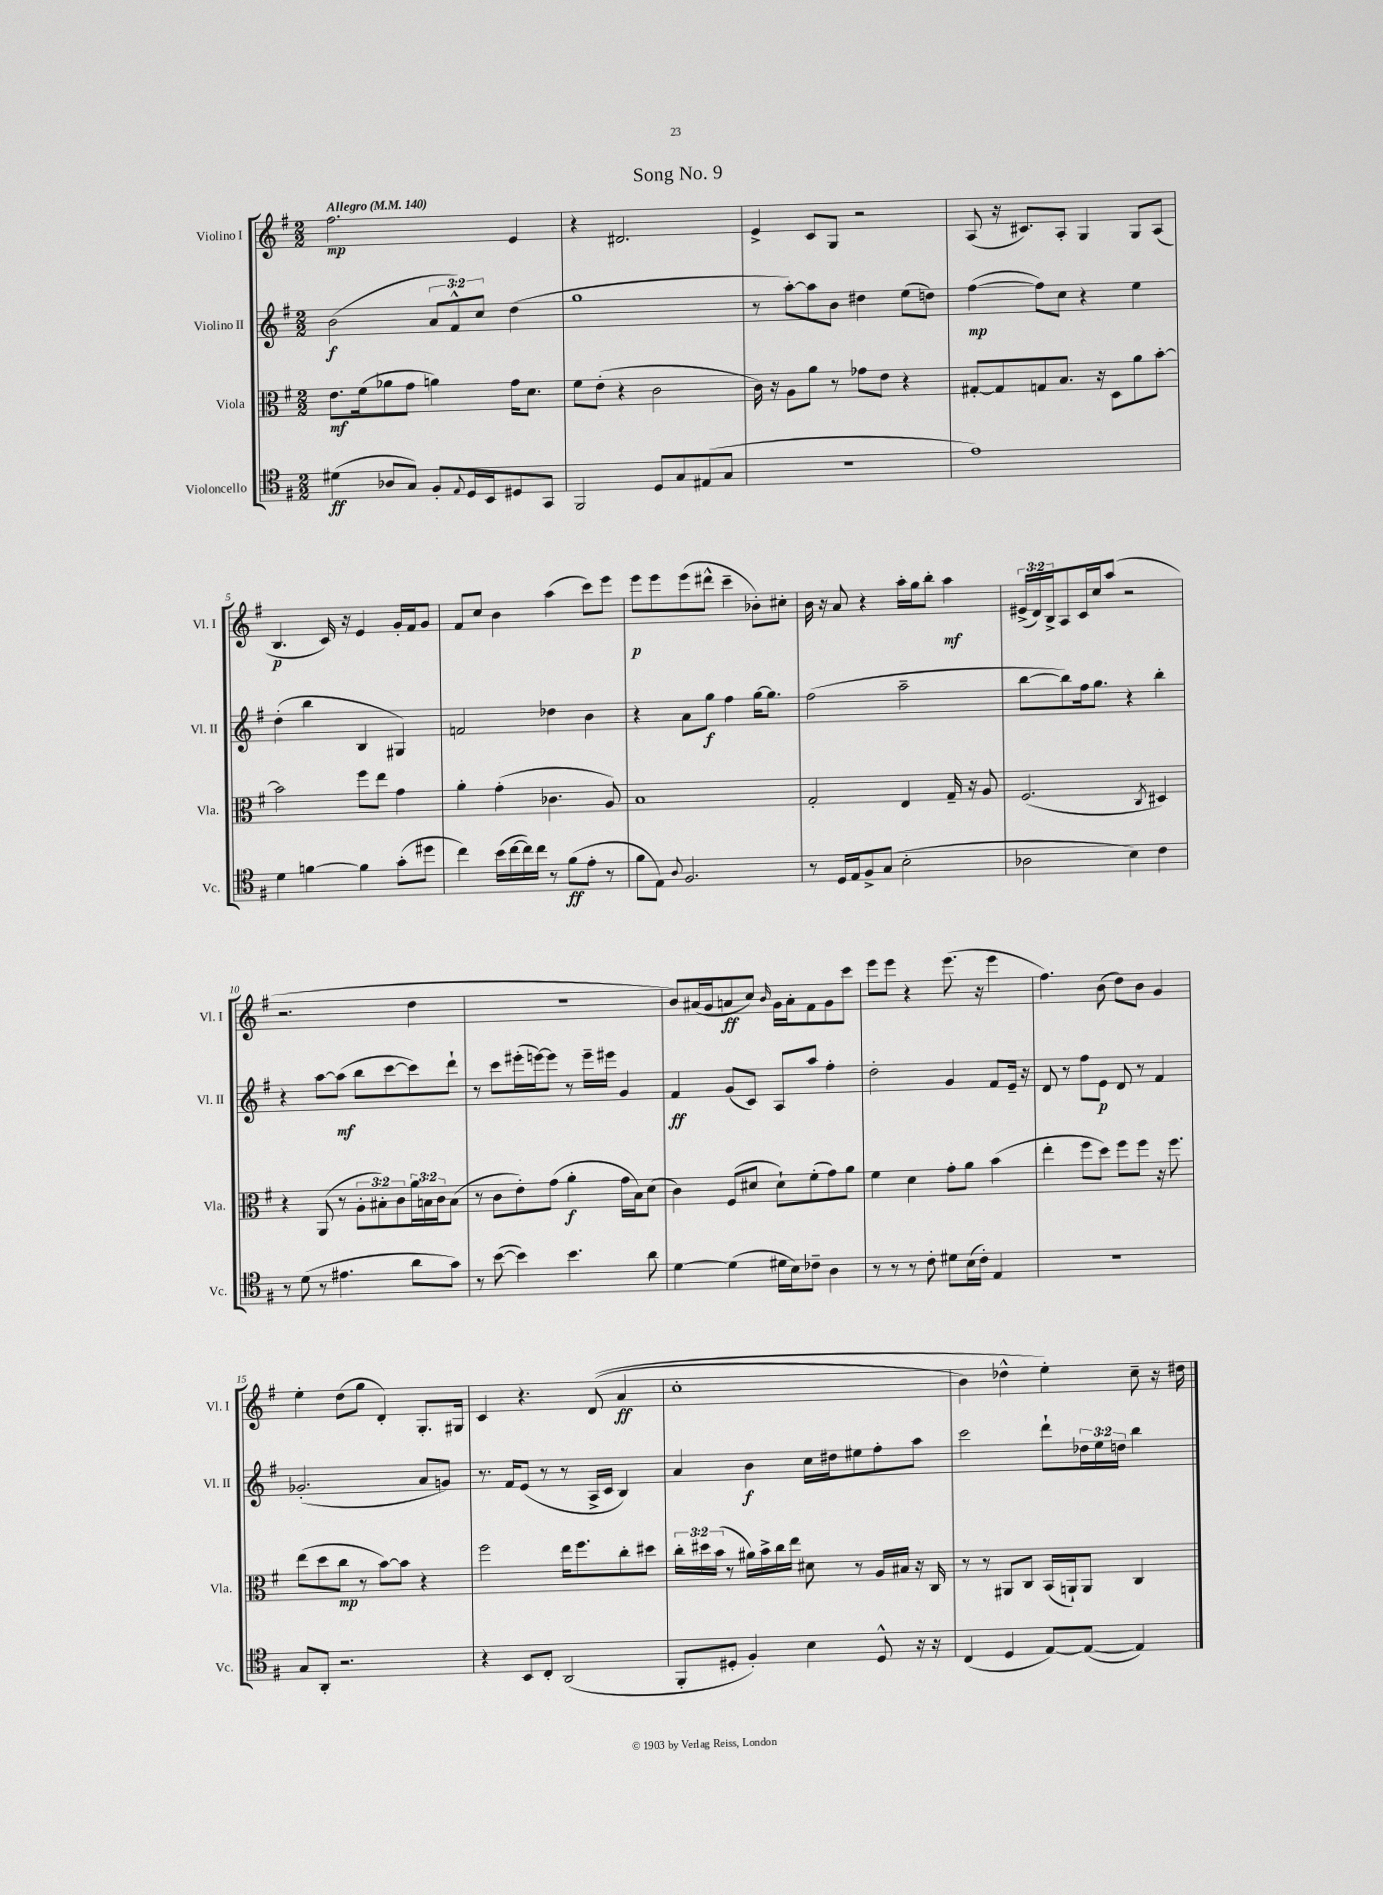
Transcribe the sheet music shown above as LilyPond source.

\header { title = "Song No. 9" }
<<
\new StaffGroup <<
\new Staff = "s0" \with { instrumentName = "Violino I" shortInstrumentName = "Vl. I" } {
    \clef treble \key g \major \numericTimeSignature \time 2/2 \override Staff.TupletNumber.text = #tuplet-number::calc-fraction-text \tempo "Allegro" 4 = 140
    fis''2.\mp e'4 |
    r4 dis'2. |
    e'4-> c'8 g8 r2 |
    a8( r16 cis'8.) a8-. g4 g8 a8( |
    b4.\p c'16) r16 e'4 g'16-. fis'16 g'8 |
    fis'8 c''8 b'4 a''4( c'''8) e'''8 |
    e'''8\p e'''8 e'''8( dis'''8-^ c'''4-- bes'8-.) cis''8-. |
    b'16 r16 a'8 r4 a''16-. g''16 b''8-. a''4\mf |
    \tuplet 3/2 { eis'16->( d'16) b16-> } a8 c'16 c''16 a''8( r2 |
    r2. d''4 |
    R1 |
    b'8) ais'16( g'16 a'8\ff c''8) \grace { b'16 } g'16 a'16-. fis'8 g'8 c'''8 |
    e'''8 e'''8 r4 e'''8.( r16 e'''4 |
    fis''4.) b'8( d''8) b'8 g'4 |
    e''4-. d''8( g''8 d'4-.) g8.-. gis16 |
    c'4 r4. d'8(\( a'4\ff |
    c''1-. |
    b'4) des''4-^ e''4-.\) c''8-- r16 dis''16 \bar "|." |
}
\new Staff = "s1" \with { instrumentName = "Violino II" shortInstrumentName = "Vl. II" } {
    \clef treble \key g \major \numericTimeSignature \time 2/2 \override Staff.TupletNumber.text = #tuplet-number::calc-fraction-text
    b'2\f( \tuplet 3/2 { a'8 fis'8-^) c''8 } d''4( |
    g''1 |
    r8 a''8~-.) a''8 b'8 dis''4 e''8( d''8) |
    fis''4~\mp( fis''8) c''8 r4 e''4 |
    d''4-.( b''4 b4 gis4) |
    f'2 des''4 b'4 |
    r4 a'8 g''8\f fis''4 g''16~ g''8. |
    fis''2( a''2-- |
    b''8~ b''8) fis''16 g''8. r4 b''4-. |
    r4 a''8~ a''8\mf( b''8 c'''8~ c'''8) d'''8-! |
    r8 c'''8 eis'''16-.( e'''16~) e'''8 r8 e'''16-- eis'''16 g'4 |
    fis'4\ff g'8( c'8) a8 a''8 fis''4-. |
    d''2-. g'4 fis'8 e'16-- r16 |
    d'8 r8 fis''8 e'8\p d'8 r8 fis'4 |
    ges'2.-.( a'8 g'8) |
    r8. fis'16 e'8( r8 r8 a16-> c'16 b4) |
    a'4 b'4\f c''16 dis''16 eis''8 fis''8-. a''8 |
    c'''2 d'''8-! \tuplet 3/2 { des''16 e''16 d''16 } b''4 \bar "|." |
}
\new Staff = "s2" \with { instrumentName = "Viola" shortInstrumentName = "Vla." } {
    \clef alto \key g \major \numericTimeSignature \time 2/2 \override Staff.TupletNumber.text = #tuplet-number::calc-fraction-text
    e'8.\mf fis'16( aes'8 g'8 a'4) g'16 d'8. |
    fis'8 e'8-.( r4 c'2 |
    c'16) r16 a8 a'8 r8 ges'8 e'8 r4 |
    gis8~-. gis8 g8 b8. r16 d8 a'8 b'8~-. |
    b'2 fis''8 e''8 g'4 |
    a'4-. g'4-.( ces'4. a8) |
    b1 |
    g2-. e4 g16-- r16 a8 |
    fis2.( \acciaccatura { c8 } dis4) |
    r4 a,8( r8 \tuplet 3/2 { a8-. bis8-.) c'8 } \tuplet 3/2 { a'16 b16 c'16 } b8( |
    r8 c'8 e'8-.) g'8( a'4-.\f g'16 b16) d'8( |
    c'4) fis8( dis'8 dis'8-!) fis'8-.( g'8) a'8 |
    fis'4 d'4 g'8-. a'8 b'4( |
    e''4-. fis''8 d''8) fis''8 fis''8 r16 fis''8. |
    e''8( d''8 c''8\mp r8 b'8~) b'8 r4 |
    fis''2 e''16 fis''8. c''8-. dis''8 |
    \tuplet 3/2 { c''16-. dis''16 b'16( } r8 ais'16) b'16-> c''16 e''16 dis'8 r8 a16 bis16 r16 c16 |
    r8 r8 ais,8 c8 b,16( a,16-!) a,8 c4 \bar "|." |
}
\new Staff = "s3" \with { instrumentName = "Violoncello" shortInstrumentName = "Vc." } {
    \clef tenor \key g \major \numericTimeSignature \time 2/2
    dis'4\ff( aes8 g8) fis8-. \appoggiatura { e8 } d16 b,16 dis8 g,8 |
    fis,2 d8 g8 eis8( g8 |
    r1 |
    e'1) |
    d'4 f'4~ f'4 g'8-.( dis''8 |
    c''4) b'16( c''16~ c''16) c''16 r8 fis'8\ff( e'8-. r8 |
    fis'8 e8) \appoggiatura { a8 } fis2. |
    r8 d16 e16 fis8-> g8( b2-. |
    aes2 b4) c'4 |
    r8 d'8( r8 eis'4. a'8 g'8) |
    r8 b'8~( b'4) b'4. a'8 |
    d'4~ d'4( dis'16 b16) ces'8-- a4 |
    r8 r8 r8 c'8-. dis'8 b16( c'16-.) e4 |
    R1 |
    g8 a,8-. r2. |
    r4 b,8 c8-. a,2( |
    fis,8-. dis8-. fis4-.) b4 dis8-^ r16 r16 |
    c4( d4 e8~) e8~( e4) \bar "|." |
}
>>
>>
